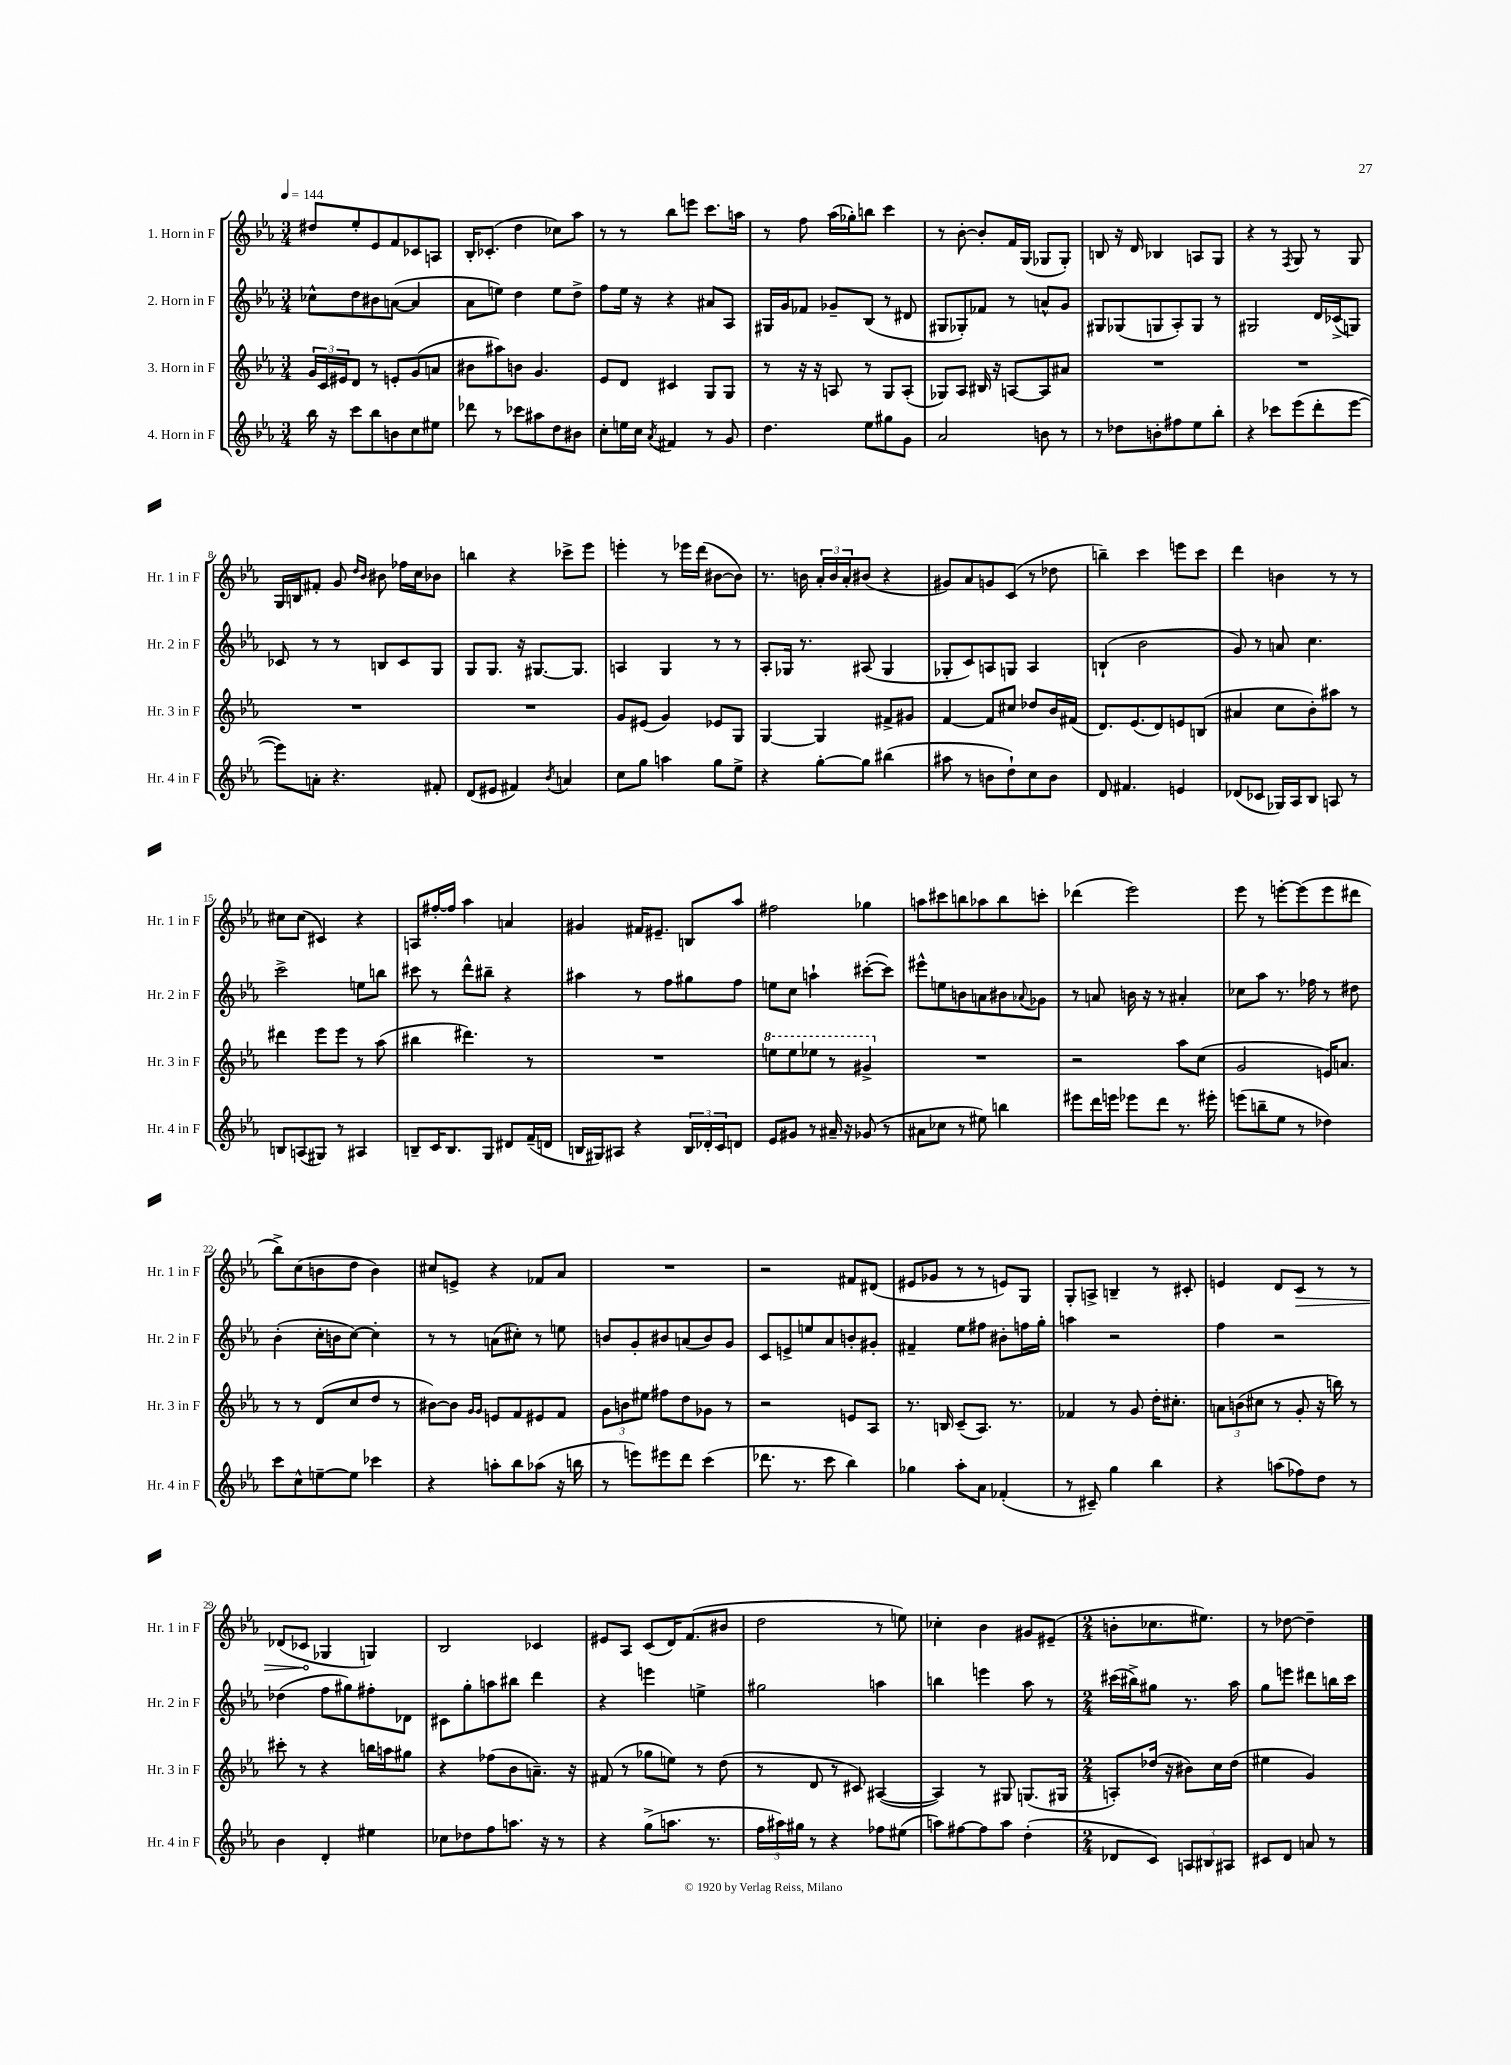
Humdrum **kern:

**kern	**kern	**kern	**kern	**dynam
*part4	*part3	*part2	*part1	*part1
*staff4	*staff3	*staff2	*staff1	*staff1
*I"4. Horn in F	*I"3. Horn in F	*I"2. Horn in F	*I"1. Horn in F	*
*I'Hr. 4 in F	*I'Hr. 3 in F	*I'Hr. 2 in F	*I'Hr. 1 in F	*
*clefG2	*clefG2	*clefG2	*clefG2	*
*k[b-e-a-]	*k[b-e-a-]	*k[b-e-a-]	*k[b-e-a-]	*
*M3/4	*M3/4	*M3/4	*M3/4	*
*MM144	*MM144	*MM144	*MM144	*
=1	=1	=1	=1	=1
16bb-\	24g/LL	8cc-X^^\L	8dd#X/L	.
.	24c/	.	.	.
16r	.	.	.	.
.	24e#X/J	.	.	.
8ccc\L	8d/J	8dd\	8ee-'/	.
8bb-\	8r	8b#X\	8e-/	.
8bn\	8en'/L	([8an\J	8f/	.
8cc\	(8g/	4a/]	8c-X/	.
8ee#X\J	8an/J	.	8An/J	.
=2	=2	=2	=2	=2
8ddd-X\	8b#X\L	8a-\L	16B-'/KL	.
.	.	.	(8.c-X'/J	.
8r	8aa#X\)	8een\J)	.	.
8ccc-X\L	8bn\J	4dd\	4dd\	.
8aa#X\	4.g/	.	.	.
8dd\	.	8ee\L	8cc-X\L)	.
8b#X\J	.	8dd^\J	8aa-\J	.
=3	=3	=3	=3	=3
8cc'\L	8e-/L	8ff\L	8r	.
16een\L	8d/J	16ee-\Jk	8r	.
16cc\JJ	.	16r	.	.
8qa-/	.	.	.	.
4f#X/	4c#X/	4r	8bb-\L	.
.	.	.	8eeen\J	.
8r	8G/L	8a#X/L	8.ccc\L	.
8g/	8G/J	8A-/J	.	.
.	.	.	16aan\Jk	.
=4	=4	=4	=4	=4
4.dd\	8r	16G#X/LL	8r	.
.	.	16g/J	.	.
.	16r	8f-X/J	8ff\	.
.	16r	.	.	.
.	8An/	8g-X~/L	(16aa-\LL	.
.	.	.	16gg-X'\J)	.
8ee-\L	8r	(8B-/J	8bbn\J	.
8gg#X\	8G/L	8r	4ccc\	.
8g\J	(8A'/J	8d#X/	.	.
=5	=5	=5	=5	=5
2a-/	8G-X/L)	8G#X/L	8r	.
.	8A-/J	8G-X'/)	[8b-'\	.
.	16B#X/	8f-X/J	8b-'/L]	.
.	16r	.	.	.
.	[8An/L	8r	16f/L	.
.	.	.	(16G/JJ	.
8bn\	8A/]	8an^^/L	8G-X/L	.
8r	8a#X/J	8g/J	8G-'/J)	.
=6	=6	=6	=6	=6
8r	2.r	8G#X/L	8Bn/	.
8dd-X\L	.	(8G-X/	16r	.
.	.	.	16d/	.
8bn'\	.	8Gn/	4B-X/	.
8ff#X\	.	8A-'/)	.	.
8ee-\	.	8G/J	8An/L	.
8bb-'\J	.	8r	8G/J	.
=7	=7	=7	=7	=7
4r	2.r	2G#X/	4r	.
8ccc-X\L	.	.	8r	.
.	.	.	8qF/	.
(8eee-\	.	.	8G/	.
8ddd'\	.	16d/LL	8r	.
.	.	(16c-X^/J	.	.
[8eee-\J	.	8Gn/J)	8G/	.
!!LO:LB:g=z
=8	=8	=8	=8	=8
8eee-\L])	2.r	8c-X/	16G/LL	.
.	.	.	16Bn/J	.
8an'\J	.	8r	8f#X'/J	.
4.r	.	8r	8g/	.
.	.	.	16qqdd/LL	.
.	.	.	16qqb-/JJ	.
.	.	8Bn/L	8b#X\	.
.	.	8c-/	16ff-X\LL	.
.	.	.	16cc\J	.
8f#X'/	.	8G/J	8b-X\J	.
=9	=9	=9	=9	=9
(8d/L	2.r	8G/L	4bbn\	.
8e#X/J	.	8.G/J	.	.
4f#X/)	.	.	4r	.
.	.	16r	.	.
.	.	[8.G#X/L	.	.
8qb-/	.	.	.	.
4an/	.	.	8ccc-X^\L	.
.	.	8.G#/J]	.	.
.	.	.	8eee-\J	.
=10	=10	=10	=10	=10
8cc\L	8g/L	4An/	4eeen'\	.
8gg\J	(8e#X/J	.	.	.
4aan\	4g/)	4G/	8r	.
.	.	.	16eee-X\LL	.
.	.	.	(16ddd\JJ	.
8gg\L	8e-X/L	8r	[8b#X\L	.
8ee-^\J	8G/J	8r	8b#\J])	.
=11	=11	=11	=11	=11
4r	[4G/	8A-'/L	8.r	.
.	.	16G-X/Jk	.	.
.	.	8.r	16bn\	.
[8gg'\L	4G/]	.	24a-'/LL	.
.	.	.	24b/	.
.	.	.	24a-'/J	.
8gg\J]	.	(8A#X/	(8b#X/J	.
(4bb#X\	8f#X^/L	4G-/	4r	.
.	8g#X/J	.	.	.
=12	=12	=12	=12	=12
8aa#X\	[4f/	8G-X'/L	8g#X/L)	.
8r	.	8c/)	8a-/	.
8bn\L	8f/L]	8An/	8gn/	.
8dd`\)	8cc#X/J	8Gn/J	(8c/J	.
8cc\	8dd-X/L	4A/	8r	.
8b\J	16b-/L	.	8dd-X\	.
.	(16f#X/JJ	.	.	.
=13	=13	=13	=13	=13
8d/	8.d/L)	(4Bn`/	4bbn~\)	.
4.f#X/	.	.	.	.
.	(8.e-/	.	.	.
.	.	2b-\	4ccc\	.
.	8d/)	.	.	.
4en/	8en/	.	8eeen\L	.
.	(8Bn/J	.	8ccc\J	.
=14	=14	=14	=14	=14
(8d-X/L	4a#X/	8g/)	4ddd\	.
8c-X/J	.	8r	.	.
16G-X/LL)	8cc\L	8an/	4bn\	.
16A-/J	.	.	.	.
8B-/J	8b-'\)	4.cc\	.	.
8An/	8aa#X\J	.	8r	.
8r	8r	.	8r	.
!!LO:LB:g=z
=15	=15	=15	=15	=15
8Bn/L	4ddd#X\	2ccc^\	8cc#X\L	.
(8An/	.	.	(8cc#\J	.
8G#X/J)	8eee-\L	.	4c#X/)	.
8r	8eee-\J	.	.	.
4A#X/	8r	8een\L	4r	.
.	(8aa-\	8bbn\J	.	.
=16	=16	=16	=16	=16
8Bn~/L	4bb#X\	8ccc#X\	8An/L	.
16c/K	.	8r	[16ff#X'/L	.
8.B/	.	.	16ff#/JJ]	.
.	4.ddd#X\)	8ddd^^\L	4aa-\	.
8G/J	.	8bb#X~\J	.	.
8d#X/L	.	4r	4an/	.
(16f~/L	8r	.	.	.
16dn/JJ	.	.	.	.
=17	=17	=17	=17	=17
16Bn/LL	2.r	4aa#X\	4g#X/	.
16G#X/J)	.	.	.	.
8A#X/J	.	.	.	.
4r	.	8r	16f#X/KL	.
.	.	.	8.e#X~/J	.
.	.	8ff\L	.	.
24B/LL	.	8gg#X\	8Bn/L	.
24d-X'/	.	.	.	.
24c/J	.	.	.	.
8dn/J	.	8ff\J	8aa-/J	.
=18	=18	=18	=18	=18
*	*8va	*	*	*
8e-/L	8eeen\L	8een\L	2ff#X\	.
8g#X/J	8eee\	8cc\J	.	.
8r	8eee-X\J	4aan`\	.	.
16a#X~/	8r	.	.	.
16r	.	.	.	.
(8g-X/	4gg#X^/	([8ccc#X'\L	4gg-X\	.
8r	.	8ccc#\J])	.	.
=19	=19	=19	=19	=19
*	*X8va	*	*	*
8a#X\L	2.r	8eee#X^^\L	8aan\L	.
8cc-X\J	.	8een\	8ccc#X\	.
8r	.	8bn\	8bbn\	.
8ee#X\)	.	8an\	8aa-X\	.
4bbn\	.	8b#X\	8bb\	.
.	.	8qqa-X/	.	.
.	.	8g-X\J	8cccn'\J	.
=20	=20	=20	=20	=20
8eee#X\L	2r	8r	(4ddd-X\	.
16ddd\L	.	8an/	.	.
16eeen\JJ	.	.	.	.
8eee-X\L	.	16bn\	2eee-\)	.
.	.	16r	.	.
8ddd\J	.	8r	.	.
8.r	8aa-\L	4a#X'/	.	.
.	(8cc\J	.	.	.
16eee#X'\	.	.	.	.
=21	=21	=21	=21	=21
(8eeen\L	2g/	8cc-X\L	8eee-\	.
8bbn~\	.	8aa-\J	8r	.
8ee-\J	.	8.r	[8eeen'\L	.
8r	.	.	(8eee\]	.
.	.	16ff-X\	.	.
4dd-X\)	16en/KL)	8r	8eee\	.
.	8.an/J	.	.	.
.	.	8dd#X\	8ddd#X\J	.
!!LO:LB:g=z
=22	=22	=22	=22	=22
8ccc\L	8r	(4b-'\	8bb-^\L)	.
8cc^^\	8r	.	(8cc\	.
[8een~\	(8d/L	16cc'\LL	8bn\	.
.	.	16bn\J	.	.
8ee\J]	8cc/	[8cc\J)	8dd\J	.
4ccc-X\	8dd/J	4cc'\]	4b\)	.
.	8r	.	.	.
=23	=23	=23	=23	=23
4r	[8b#X\L)	8r	8cc#X/L	.
.	8b#\J]	8r	8en^/J	.
.	16qqg/LL	.	.	.
.	16qqg/JJ	.	.	.
8aan'\L	8en/L	(8an\L	4r	.
8bb-\	8f/	8cc#X'\J)	.	.
(8aa-X\J	8e#X/	8r	8f-X/L	.
16r	8f/J	8een\	8a-/J	.
16bbn\	.	.	.	.
=24	=24	=24	=24	=24
8r	12g\L	8bn/L	2.r	.
.	12bn\	.	.	.
8eeen\L)	.	8g'/	.	.
.	12ee#X\J	.	.	.
8eee#X\	8ff#X\L	8b#X/	.	.
8ddd\J	8dd\	(8an/	.	.
(4ccc\	8g-X\J	8b#/)	.	.
.	8r	8g/J	.	.
=25	=25	=25	=25	=25
8.ddd-X\	2r	8c/L	2r	.
.	.	8en^/	.	.
8.r	.	.	.	.
.	.	8een/	.	.
8ccc\	.	8a-/	.	.
4bb-\)	8en/L	8bn'/	8f#X/L	.
.	8A-/J	8g#X'/J	(8d#X/J	.
=26	=26	=26	=26	=26
4gg-X\	8.r	4f#X~/	8e#X/L	.
.	.	.	8g-X/J	.
.	16Bn/	.	.	.
8aa-'\L	(8c~/L	8ee-\L	8r	.
8a-\J	8.A-/J)	8ff#X\J	8r	.
(4f-X'/	.	8b#X'\L	8en/L)	.
.	8.r	.	.	.
.	.	16ffn\L	8G/J	.
.	.	16gg'\JJ	.	.
=27	=27	=27	=27	=27
8r	4f-X/	4aan\	8G'/L	.
8c#X~/)	.	.	8An^/J	.
4gg\	8r	2r	4Bn~/	.
.	8g/	.	.	.
4bb-\	16dd'\KL	.	8r	.
.	8.cc#X'\J	.	.	.
.	.	.	8c#X'/	.
=28	=28	=28	=28	=28
4r	12an\L	4ff\	4en/	.
.	(12bn\	.	.	.
.	12cc#X\J	.	.	.
(8aan\L	8r	2r	8d/L	.
!	!	!	!	!LO:HP:b
8ff-X\)	8g'/	.	8c/J	>
8dd\J	16r	.	8r	.
.	16bbn\)	.	.	.
8r	8r	.	8r	.
!!LO:LB:g=z
=29	=29	=29	=29	=29
4b-\	8ccc#X'\	(4dd-X\	(8d-X/L	.
.	8r	.	8c-X/J	.
4d'/	4r	8ff\L	4G-X/	]
.	.	8gg#X\)	.	.
4ee#X\	16bbn\LL	8ff#X'\	4Gn/)	.
.	16aan\J	.	.	.
.	8gg#X\J	8d-X\J	.	.
=30	=30	=30	=30	=30
8cc-X\L	4r	8c#X\L	2B-/	.
8dd-X\	.	8gg'\	.	.
8ff\	(8ff-X\L	8aan\	.	.
8.aan\J	8b-\	8bb#X\J	.	.
.	8.an~\J)	4ddd\	4c-X/	.
16r	.	.	.	.
8r	.	.	.	.
.	16r	.	.	.
=31	=31	=31	=31	=31
4r	(8f#X/	4r	8e#X/L	.
.	8r	.	8A-/J	.
(8gg^\L	8gg-X\L	4eeen\	(8c/L	.
8.aan\J	8een\J)	.	16d/K)	.
.	.	.	(8.f/	.
.	8r	4een^\	.	.
8.r	.	.	.	.
.	(8dd\	.	8b#X/J	.
=32	=32	=32	=32	=32
24ff\LL	8r	2gg#X\	2dd\	.
24aa#X\)	.	.	.	.
24gg#X\JJ	.	.	.	.
8r	8d/	.	.	.
4r	8r	.	.	.
.	8c#X/)	.	.	.
8ff-X\L	([4A#X/	4aan\	8r	.
(8ee#X\J	.	.	8een\)	.
=33	=33	=33	=33	=33
8aan\L)	4A#/])	4bbn\	4cc-X'\	.
[8ff#X\	.	.	.	.
8ff#\]	8r	4eeen\	4b-\	.
8aa\J	8G#X/	.	.	.
(4dd'\	(8.Gn/L	8aa-\	8g#X/L	.
.	.	8r	(8e#X~/J	.
.	16G#X/Jk	.	.	.
=34	=34	=34	=34	=34
*M2/4	*M2/4	*M2/4	*M2/4	*
8d-X/L	8An'/L)	(16ccc#X\LL	8bn'\L	.
.	.	16bb#X^\J)	.	.
8c/J)	(16dd-X/Jk	8gg#X\J	8.cc-X\	.
.	16r	.	.	.
12An/L	8b#X\L)	8.r	.	.
.	.	.	8.ee#X\J)	.
12B#X/	.	.	.	.
.	16cc\L	.	.	.
12A#X/J	.	.	.	.
.	(16dd-\JJ	16aa-\	.	.
=35	=35	=35	=35	=35
8c#X/L	4ee#X\	8gg\L	8r	.
8d/J	.	8eeen\J	[8dd-X\	.
8an/	4g/)	8ddd#X\L	4dd-~\]	.
8r	.	16bbn\L	.	.
.	.	16ccc\JJ	.	.
==	==	==	==	==
*-	*-	*-	*-	*-
